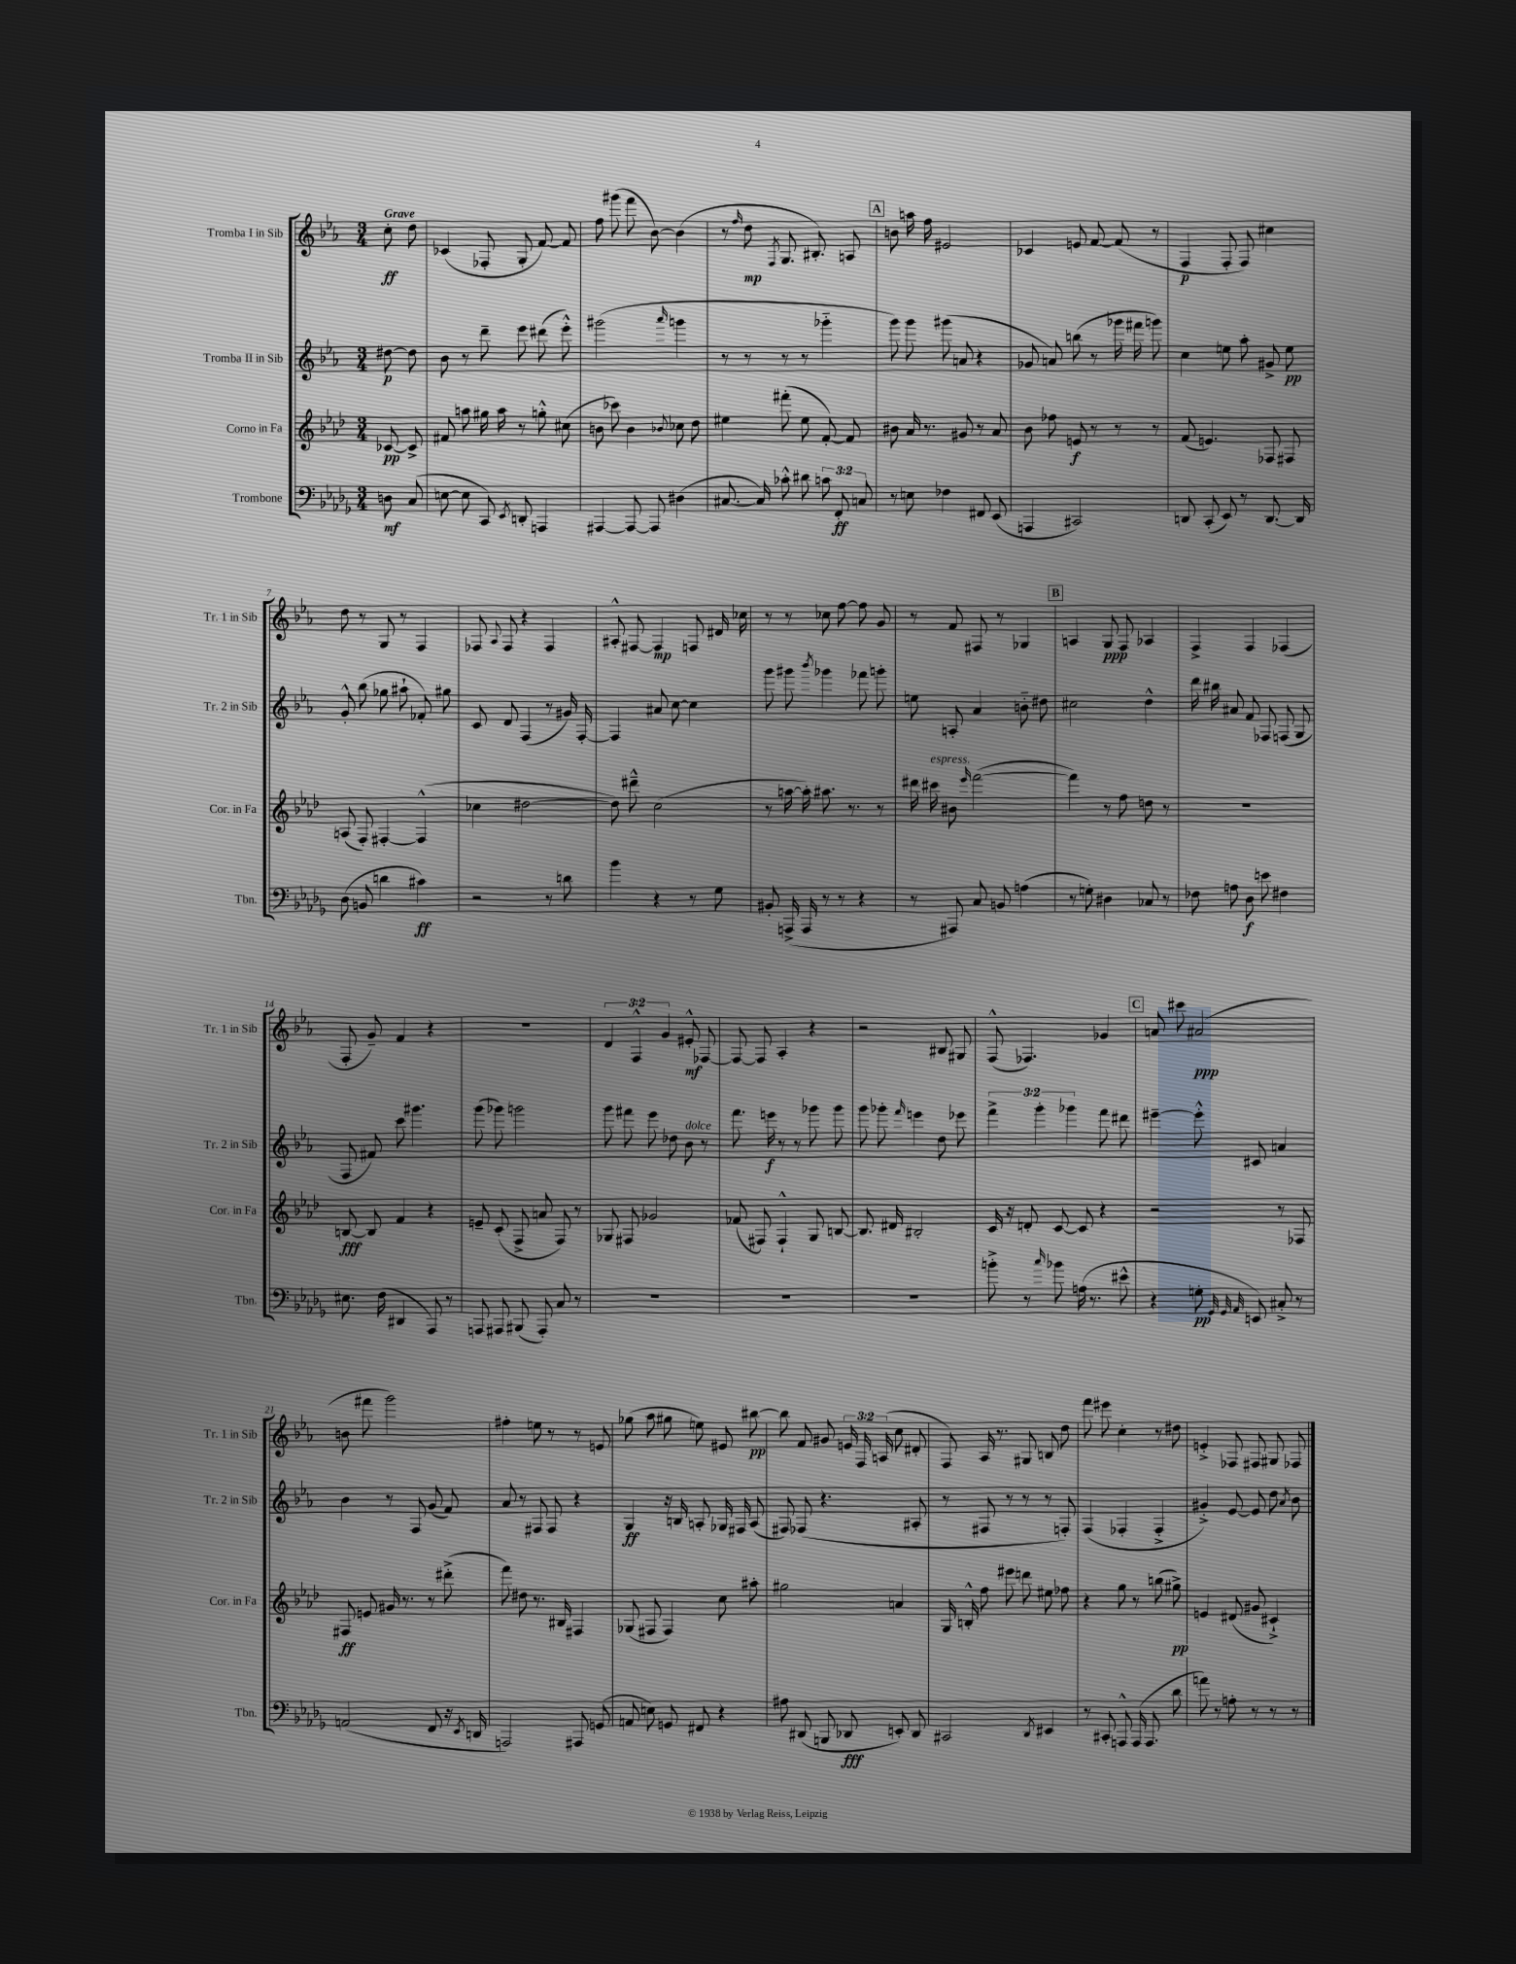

**kern	**dynam	**kern	**dynam	**kern	**dynam	**kern	**dynam
*part4	*part4	*part3	*part3	*part2	*part2	*part1	*part1
*staff4	*staff4	*staff3	*staff3	*staff2	*staff2	*staff1	*staff1
*I"Trombone	*	*I"Corno in Fa	*	*I"Tromba II in Sib	*	*I"Tromba I in Sib	*
*I'Tbn.	*	*I'Cor. in Fa	*	*I'Tr. 2 in Sib	*	*I'Tr. 1 in Sib	*
*clefF4	*	*clefG2	*	*clefG2	*	*clefG2	*
*k[b-e-a-d-g-]	*	*k[b-e-a-d-]	*	*k[b-e-a-]	*	*k[b-e-a-]	*
*M3/4	*	*M3/4	*	*M3/4	*	*M3/4	*
=	=	=	=	=	=	=	=
!	!	!	!	!	!	!LO:TX:a:B:t=Grave	!
8Dn\	mf	[8c-X/	pp	[8dd#X\	p	8cc'\	ff
(8C/	.	8c-^/]	.	8dd#\]	.	8dd\	.
=1	=1	=1	=1	=1	=1	=1	=1
[8En\	.	8f#X/	.	8b-\	.	(4c-X/	.
8E\]	.	8aan\	.	8r	.	.	.
8CC/)	.	16gg#X\	.	8ddd~\	.	8F-X'/	.
.	.	16aa\	.	.	.	.	.
8qEE-/	.	.	.	.	.	.	.
8DDn'/	.	8r	.	8eee-\	.	8G'/	.
4AAAn/	.	8ggn'^^\	.	(8ddd#X\	.	[8f/)	.
.	.	(8cc#X\	.	8eee-'^^\)	.	8f/]	.
=2	=2	=2	=2	=2	=2	=2	=2
[4AAA#X/	.	8bn\	.	(2ggg#X\	.	8ff\	.
.	.	8ccc-X\)	.	.	.	(8ggg#X\	.
8AAA#/_	.	4b\	.	.	.	8fff\	.
8AAA#/]	.	.	.	.	.	[8b-\)	.
.	.	8qqb-X/	.	16qqaaa-/	.	.	.
(4D#X\	.	8cc-X\	.	4gggn\	.	(4b-\]	.
.	.	8dd-\	.	.	.	.	.
=3	=3	=3	=3	=3	=3	=3	=3
[8.C#X/	.	4ee#X\	.	8r	.	8r	.
.	.	.	.	.	.	16qqff/	.
.	.	.	.	8r	.	8dd\	mp
16C#/])	.	.	.	.	.	.	.
.	.	.	.	.	.	8qF/	.
8c-X'^^\	.	(8fff#X'\	.	8r	.	8.G/	.
8d#X\	.	8ee#\	.	8r	.	.	.
.	.	.	.	.	.	8.B#X'/)	.
12cn\	.	[8f'/)	.	4ggg-X\	.	.	.
12FF'/	ff	.	.	.	.	.	.
.	.	8f/]	.	.	.	8An/	.
12Cn/	.	.	.	.	.	.	.
!!LO:REH:place=s1:t=A
=4	=4	=4	=4	=4	=4	=4	=4
8r	.	8b#X\	.	8ggg\)	.	8bn\	.
8En\	.	16a-/	.	8ggg\	.	16aan\	.
.	.	8.r	.	.	.	16ff\	.
4F-X\	.	.	.	(8ggg#X\	.	2e#X/	.
.	.	8g#X/	.	8an/	.	.	.
8FF#X/	.	8r	.	4r	.	.	.
(8EE-/	.	8a-/	.	.	.	.	.
=5	=5	=5	=5	=5	=5	=5	=5
4AAAn/	.	8b-\	.	8g-X/	.	4c-X/	.
.	.	8ff-X\	.	8an/)	.	.	.
2CC#X/)	.	8en/	f	(8bbn\	.	8en/	.
.	.	8r	.	8r	.	[8f/	.
.	.	8r	.	16ggg-X\	.	(8f/]	.
.	.	.	.	16fff#X\	.	.	.
.	.	8r	.	8gggn\)	.	8r	.
=6	=6	=6	=6	=6	=6	=6	=6
8DDn/	.	(8f/	.	4cc\	.	4F/	p
(8CC'/	.	4.en/)	.	.	.	.	.
8EE-/)	.	.	.	8een\	.	8F'/	.
8r	.	.	.	8aa-'\	.	8F/)	.
[8.DD/	.	8F-X/	.	8g#X^/	.	4cc#X\	.
.	.	8F#X/	.	8ee\	pp	.	.
16DD/]	.	.	.	.	.	.	.
!!LO:LB:g=z
=7	=7	=7	=7	=7	=7	=7	=7
(8D-\	.	(8An/	.	8g'^^/	.	8dd\	.
8BBn/	.	8F'/)	.	(8bb-\	.	8r	.
4dn\	.	[4F#X'/	.	8gg-X\	.	8G/	.
.	.	.	.	8aa#X`\	.	8r	.
4c#X\)	ff	(4F#^^/]	.	8f-X'/)	.	4F/	.
.	.	.	.	8gg#X\	.	.	.
=8	=8	=8	=8	=8	=8	=8	=8
2r	.	4cc-X\	.	8c/	.	8F-X/	.
.	.	.	.	.	.	8qqA-/	.
.	.	.	.	8d/	.	8F-/	.
.	.	[2dd#X\	.	(4F/	.	4r	.
8r	.	.	.	8r	.	4F-/	.
8dn\	.	.	.	16g#X/)	.	.	.
.	.	.	.	[16F'/	.	.	.
=9	=9	=9	=9	=9	=9	=9	=9
4b-\	.	8dd#\])	.	4F/]	.	8A#X'^^/	.
.	.	8ddd#X~^^\	.	.	.	[8F#X/	.
4r	.	(2cc\	.	8a#X/	.	4F#/]	mp
.	.	.	.	[8cc\	.	.	.
8r	.	.	.	4cc\]	.	8Fn/	.
8G-\	.	.	.	.	.	16d#X/	.
.	.	.	.	.	.	16cc-X\	.
=10	=10	=10	=10	=10	=10	=10	=10
8BB#X'/	.	8r	.	8ggg\	.	8r	.
(16AAAn^/	.	[16aan\	.	8ggg#X\	.	8r	.
16AAA/	.	16aa'\])	.	.	.	.	.
.	.	.	.	8qbbb-/	.	.	.
8r	.	8.aa#X\	.	4ggg-X\	.	8cc-X\	.
8r	.	.	.	.	.	[8ff\	.
.	.	8.r	.	.	.	.	.
4r	.	.	.	8fff-X\	.	8ff\]	.
.	.	8r	.	8gggn'\	.	8g/	.
=11	=11	=11	=11	=11	=11	=11	=11
8r	.	16ddd#X\	.	8een\	.	8r	.
!	!	!LO:TX:a:i:t=espress.	!	!	!	!	!
.	.	16ccc#X\	.	.	.	.	.
8AAA#X/)	.	8b#X\	.	8An'/	.	8f/	.
.	.	16qqeee-/	.	.	.	.	.
8C/	.	([2fff\	.	4a-/	.	8F#X/	.
8BBn/	.	.	.	.	.	8r	.
(4An\	.	.	.	8bn\	.	4G-X/	.
.	.	.	.	8dd#X\	.	.	.
!!LO:REH:place=s1:t=B
=12	=12	=12	=12	=12	=12	=12	=12
8r	.	4fff\])	.	2cc#X\	.	4An/	.
8Gn'\)	.	.	.	.	.	.	.
4D#X\	.	8r	.	.	.	8G/	ppp
.	.	8ff\	.	.	.	8F/	.
8C-X/	.	8ddn\	.	4dd^^\	.	4A-X/	.
8r	.	8r	.	.	.	.	.
=13	=13	=13	=13	=13	=13	=13	=13
8F-X\	.	2.r	.	16ddd\	.	4F^/	.
.	.	.	.	16bb#X\	.	.	.
8An\	.	.	.	8a#X/	.	.	.
8D-\	f	.	.	8f/	.	4F/	.
8en\	.	.	.	8F-X/	.	.	.
4F#X\	.	.	.	(8Fn/	.	(4F-X/	.
.	.	.	.	8G/	.	.	.
!!LO:LB:g=z
=14	=14	=14	=14	=14	=14	=14	=14
8.E#X\	.	[8Bn/	fff	8F/	.	8F'/	.
.	.	8B/]	.	8f#X/)	.	8g~/)	.
(16F\	.	.	.	.	.	.	.
4DD#X/	.	4f/	.	8ccc\	.	4f/	.
.	.	.	.	4.ggg#X\	.	.	.
8AAA-/)	.	4r	.	.	.	4r	.
8r	.	.	.	.	.	.	.
=15	=15	=15	=15	=15	=15	=15	=15
8AAAn/	.	8en~/	.	(8ggg\	.	2.r	.
8AAA#X/	.	(8c'/	.	8ggg-X\)	.	.	.
(8BBB#X/	.	8F^/	.	2gggn\	.	.	.
8AAA#'/)	.	8an/	.	.	.	.	.
8C/	.	8F/)	.	.	.	.	.
8r	.	8r	.	.	.	.	.
=16	=16	=16	=16	=16	=16	=16	=16
2.r	.	8G-X/	.	8ggg\	.	6d/	.
.	.	8F#X/	.	8fff#X\	.	.	.
.	.	.	.	.	.	6F^^/	.
.	.	2g-X/	.	8eee-\	.	.	.
.	.	.	.	.	.	6g/	.
.	.	.	.	8dd-X\	.	.	.
!	!	!	!	!LO:TX:a:i:t=dolce	!	!	!
.	.	.	.	8b-\	.	8e#X'^^/	mf
.	.	.	.	8r	.	[8F-X/	.
=17	=17	=17	=17	=17	=17	=17	=17
2.r	.	(8f-X/	.	8.fff\	.	8F-/_	.
.	.	8F#X/)	.	.	.	8F-/]	.
.	.	.	.	16eeen\	f	.	.
.	.	4F#`^^/	.	8r	.	4A-'/	.
.	.	.	.	8r	.	.	.
.	.	8G/	.	8ggg-X\	.	4r	.
.	.	[8Bn/	.	8ggg-\	.	.	.
=18	=18	=18	=18	=18	=18	=18	=18
2.r	.	8.B/]	.	8ggg\	.	2r	.
.	.	.	.	8ggg-X'\	.	.	.
.	.	16d#X/	.	.	.	.	.
.	.	.	.	16qqfff/	.	.	.
.	.	2B#X'/	.	4eeen\	.	.	.
.	.	.	.	8dd\	.	8B#X/	.
.	.	.	.	8eee-X\	.	8G#X/	.
=19	=19	=19	=19	=19	=19	=19	=19
8bn'^\	.	16c/	.	6fff^\	.	(8F^^/	.
.	.	16r	.	.	.	.	.
8r	.	8dn'/	.	.	.	4.F-X/)	.
.	.	.	.	6ggg'\	.	.	.
16qqcc/	.	.	.	.	.	.	.
8b-X\	.	[8c/	.	.	.	.	.
.	.	.	.	6ggg-X\	.	.	.
(16An\	.	8c/]	.	.	.	.	.
8.r	.	.	.	.	.	.	.
.	.	4r	.	8fff\	.	4g-X/	.
8e#X^^\	.	.	.	8ddd#X\	.	.	.
!!LO:REH:place=s1:t=C
=20	=20	=20	=20	=20	=20	=20	=20
4r	.	2r	.	[4eee#X~\	.	8an/	.
.	.	.	.	.	.	8ccc#X\	.
8Gn'\	pp	.	.	8eee#'^^\]	.	(2a#X/	ppp
32qqGG-/	.	.	.	.	.	.	.
32qqGG-/	.	.	.	.	.	.	.
32qqAA-/	.	.	.	.	.	.	.
8EEn/)	.	.	.	8c#X/	.	.	.
8C#X'^/	.	8r	.	4an/	.	.	.
8r	.	8F-X/	.	.	.	.	.
!!LO:LB:g=z
=21	=21	=21	=21	=21	=21	=21	=21
(2AAn/	.	8F#X/	ff	4b-\	.	8bn\	.
.	.	8en/	.	.	.	8fff#X\	.
.	.	16g#X/	.	8r	.	2ggg\)	.
.	.	8.r	.	.	.	.	.
.	.	.	.	8F/	.	.	.
8FF/	.	8r	.	(8g/	.	.	.
16r	.	(8ddd#X'^\	.	8f/)	.	.	.
8qEE-/	.	.	.	.	.	.	.
16DDn/	.	.	.	.	.	.	.
=22	=22	=22	=22	=22	=22	=22	=22
2AAAn/)	.	8fff\)	.	8a-/	.	4ff#X'\	.
.	.	8dd#X\	.	8r	.	.	.
.	.	8.r	.	8F#X/	.	8een\	.
.	.	.	.	8F#/	.	8r	.
.	.	16B#X/	.	.	.	.	.
8AAA#X/	.	4F#X/	.	4r	.	8r	.
(8GGn/	.	.	.	.	.	8en/	.
=23	=23	=23	=23	=23	=23	=23	=23
8AAn/	.	(8G-X/	.	4G/	ff	(8gg-X\	.
8En\)	.	8F#X/	.	.	.	8aa-\	.
8GGn/	.	4F#/)	.	16r	.	8gg#X\	.
.	.	.	.	16Bn/	.	.	.
8FF#X/	.	.	.	8An'/	.	8een\)	.
4r	.	8cc\	.	16G-X/	.	8e#X/	.
.	.	.	.	16F#X/	.	.	.
.	.	8aa#X'\	.	(8A/	.	[8bb#X\	pp
=24	=24	=24	=24	=24	=24	=24	=24
8A#X\	.	2gg#X\	.	8F#X/)	.	8bb#\]	.
(8DD#X/	.	.	.	(8F-X/	.	8f/	.
8BBBn/	.	.	.	4.r	.	8g#X/	.
8DD-X/	fff	.	.	.	.	24en/	.
.	.	.	.	.	.	24F/	.
.	.	.	.	.	.	(24An/	.
8EEn'/)	.	4an/	.	.	.	8cc\	.
8DD-/	.	.	.	8A#X'/	.	8d#X'/	.
=25	=25	=25	=25	=25	=25	=25	=25
2CC#X/	.	16G/	.	8r	.	8F/)	.
.	.	16Bn'^^/	.	.	.	.	.
.	.	8ff\	.	8F#X/	.	16A-/	.
.	.	.	.	.	.	8.r	.
.	.	8eee#X\	.	8r	.	.	.
.	.	8dddn\	.	8r	.	8G#X/	.
8qDD-/	.	.	.	.	.	.	.
4EE#X/	.	8ee#X\	.	8r	.	8Bn/	.
.	.	8ff-X\	.	8Fn'/)	.	8dd\	.
=26	=26	=26	=26	=26	=26	=26	=26
8r	.	4r	.	(4F/	.	8fff\	.
8CC#X'/	.	.	.	.	.	8eee#X\	.
8AAAn^^/	.	8gg\	.	4F-X'/	.	4cc'\	.
(16AAA/	.	8r	.	.	.	.	.
8.AAA/	.	.	.	.	.	.	.
.	.	(8bbn\	.	4F-'^/	.	8r	.
8d-\	.	8gg#X^\)	pp	.	.	8dd#X\	.
=27	=27	=27	=27	=27	=27	=27	=27
8an\)	.	4en/	.	4g#X'^/)	.	4en'^/	.
8r	.	.	.	.	.	.	.
8An'\	.	(8d#X/	.	[8e-/	.	8F-X/	.
8r	.	8g#X/	.	8e-/]	.	8F#X/	.
8r	.	4c#X`^/)	.	8dd\	.	8G#X/	.
.	.	.	.	8qa-/	.	.	.
8r	.	.	.	8b-\	.	8F-X/	.
==	==	==	==	==	==	==	==
*-	*-	*-	*-	*-	*-	*-	*-
